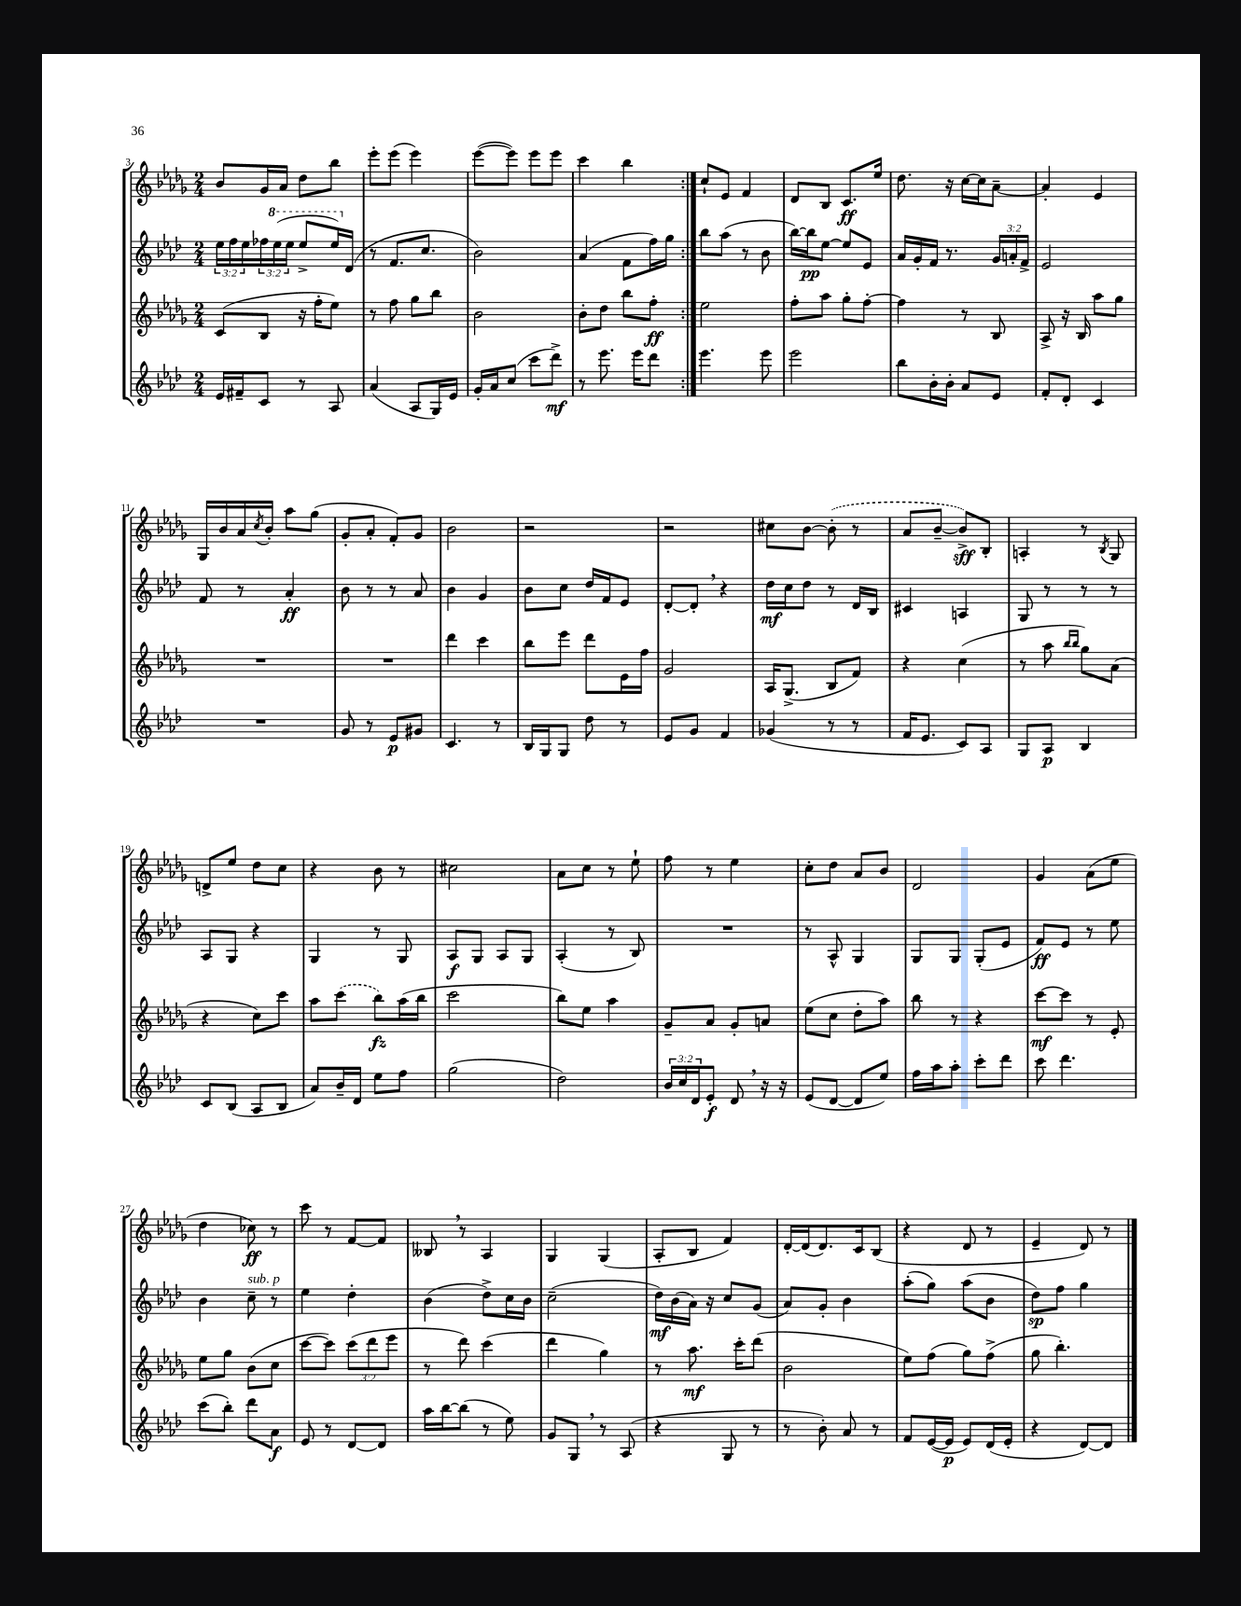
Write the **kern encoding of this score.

**kern	**dynam	**kern	**dynam	**kern	**dynam	**kern	**dynam
*part4	*part4	*part3	*part3	*part2	*part2	*part1	*part1
*staff4	*staff4	*staff3	*staff3	*staff2	*staff2	*staff1	*staff1
*clefG2	*	*clefG2	*	*clefG2	*	*clefG2	*
*k[b-e-a-d-]	*	*k[b-e-a-d-g-]	*	*k[b-e-a-d-]	*	*k[b-e-a-d-g-]	*
*M2/4	*	*M2/4	*	*M2/4	*	*M2/4	*
=3	=3	=3	=3	=3	=3	=3	=3
16e-/LL	.	(8c/L	.	24ee-\LL	.	8b-/L	.
.	.	.	.	24ff\	.	.	.
16f#X~/J	.	.	.	.	.	.	.
.	.	.	.	24ee-\	.	.	.
8c/J	.	8B-/J	.	24ff-X\	.	16g-/L	.
*	*	*	*	*8va	*	*	*
.	.	.	.	(24eee-\	.	.	.
.	.	.	.	.	.	16a-/JJ	.
.	.	.	.	24eee-\JJ	.	.	.
8r	.	16r	.	8eee-^/L	.	8dd-\L	.
.	.	16ff'\KL	.	.	.	.	.
8A-/	.	8ee-\J)	.	16eee-/L)	.	8bb-\J	.
*	*	*	*	*X8va	*	*	*
.	.	.	.	(16d-/JJ	.	.	.
=4	=4	=4	=4	=4	=4	=4	=4
(4a-/	.	8r	.	8r	.	8eee-'\L	.
.	.	8ff\	.	8.f/L	.	(8eee-\J	.
8A-/L	.	8gg-\L	.	.	.	4eee-\)	.
.	.	.	.	8.cc/J	.	.	.
16G/L)	.	8bb-\J	.	.	.	.	.
16e-/JJ	.	.	.	.	.	.	.
=5	=5	=5	=5	=5	=5	=5	=5
16g'/LL	.	2b-\	.	2b-\)	.	([8eee-\L	.
16a-/J	.	.	.	.	.	.	.
(8cc/J	.	.	.	.	.	8eee-\J])	.
8ccc\L	.	.	.	.	.	8eee-\L	.
8ddd-^\J)	mf	.	.	.	.	8eee-\J	.
=6	=6	=6	=6	=6	=6	=6	=6
8r	.	8b-'\L	.	(4a-/	.	4ccc\	.
8.eee-\	.	8dd-\J	.	.	.	.	.
.	.	8bb-\L	.	8f\L	.	4bb-\	.
16eee-\KL	.	.	.	.	.	.	.
8ddd-\J	.	8ff'\J	ff	16ff\L)	.	.	.
.	.	.	.	16gg\JJ	.	.	.
=7:|!	=7:|!	=7:|!	=7:|!	=7:|!	=7:|!	=7:|!	=7:|!
4.eee-\	.	2ee-\	.	8bb-\L	.	8cc`/L	.
.	.	.	.	(8aa-\J	.	8e-/J	.
.	.	.	.	8r	.	4f/	.
8eee-\	.	.	.	8b-\	.	.	.
=8	=8	=8	=8	=8	=8	=8	=8
2eee-\	.	8ff'\L	.	[16bb-\LL)	.	8d-/L	.
.	.	.	.	16bb-\J]	pp	.	.
.	.	8aa-\J	.	[8ee-\J	.	8B-/J	.
.	.	8gg-'\L	.	8ee-/L]	.	8.c/L	ff
.	.	[8ff'\J	.	8e-/J	.	.	.
.	.	.	.	.	.	16ee-/Jk	.
=9	=9	=9	=9	=9	=9	=9	=9
8bb-\L	.	4ff\]	.	16a-/LL	.	8.dd-\	.
.	.	.	.	16g'/	.	.	.
16b-'\L	.	.	.	16f/JJ	.	.	.
16b-'\JJ	.	.	.	8.r	.	16r	.
8a-/L	.	8r	.	.	.	[16cc\LL	.
.	.	.	.	.	.	16cc\J]	.
8e-/J	.	8B-/	.	24g/LL	.	[8a-~\J	.
.	.	.	.	24an'/	.	.	.
.	.	.	.	24f^/JJ	.	.	.
=10	=10	=10	=10	=10	=10	=10	=10
8f'/L	.	8A-^/	.	2e-/	.	4a-'/]	.
8d-'/J	.	16r	.	.	.	.	.
.	.	16B-/	.	.	.	.	.
4c/	.	8aa-\L	.	.	.	4e-/	.
.	.	8gg-\J	.	.	.	.	.
!!LO:LB:g=z
=11	=11	=11	=11	=11	=11	=11	=11
2r	.	2r	.	8f/	.	16G-/LL	.
.	.	.	.	.	.	16b-/	.
.	.	.	.	8r	.	16a-/	.
.	.	.	.	.	.	8qcc/	.
.	.	.	.	.	.	16b-'/JJ	.
.	.	.	.	4a-'/	ff	8aa-\L	.
.	.	.	.	.	.	(8gg-\J	.
=12	=12	=12	=12	=12	=12	=12	=12
8g/	.	2r	.	8b-\	.	8g-'/L	.
8r	.	.	.	8r	.	8a-'/J	.
8e-/L	p	.	.	8r	.	8f'/L)	.
8g#X/J	.	.	.	8a-/	.	8g-/J	.
=13	=13	=13	=13	=13	=13	=13	=13
4.c/	.	4ddd-\	.	4b-\	.	2b-\	.
.	.	4ccc\	.	4g/	.	.	.
8r	.	.	.	.	.	.	.
=14	=14	=14	=14	=14	=14	=14	=14
16B-/LL	.	8bb-\L	.	8b-\L	.	2r	.
16G/J	.	.	.	.	.	.	.
8G/J	.	8eee-\J	.	8cc\J	.	.	.
8dd-\	.	8ddd-\L	.	16dd-/LL	.	.	.
.	.	.	.	16f/J	.	.	.
8r	.	16e-\L	.	8e-/J	.	.	.
.	.	16ff\JJ	.	.	.	.	.
=15	=15	=15	=15	=15	=15	=15	=15
8e-/L	.	2g-/	.	[8d-'/L	.	2r	.
8g/J	.	.	.	8d-',/J]	.	.	.
4f/	.	.	.	4r	.	.	.
=16	=16	=16	=16	=16	=16	=16	=16
(4g-X/	.	16A-/KL	.	16dd-\LL	mf	8cc#X\L	.
.	.	(8.G-^/J	.	16cc\J	.	.	.
.	.	.	.	8dd-\J	.	[8b-\J	.
8r	.	8B-/L	.	8r	.	(8b-'\]	.
8r	.	8f/J)	.	16d-/LL	.	8r	.
.	.	.	.	16B-/JJ	.	.	.
=17	=17	=17	=17	=17	=17	=17	=17
16f/KL	.	4r	.	4c#X/	.	8a-/L	.
8.e-/J	.	.	.	.	.	.	.
.	.	.	.	.	.	[8b-~/J	.
8c/L)	.	(4cc\	.	4An/	.	8b-^/L])	sff
8A-/J	.	.	.	.	.	8B-'/J	.
=18	=18	=18	=18	=18	=18	=18	=18
8G/L	.	8r	.	8G/	.	4An'/	.
8A-/J	p	8aa-\	.	8r	.	.	.
.	.	16qqbb-/LL	.	.	.	.	.
.	.	16qqbb-/JJ	.	.	.	.	.
4B-/	.	8gg-\L)	.	8r	.	8r	.
.	.	.	.	.	.	8qB-/	.
.	.	(8a-\J	.	8r	.	8G-/	.
!!LO:LB:g=z
=19	=19	=19	=19	=19	=19	=19	=19
8c/L	.	4r	.	8A-/L	.	8dn^/L	.
(8B-/J	.	.	.	8G/J	.	8ee-/J	.
8A-/L	.	8cc\L)	.	4r	.	8dd-\L	.
8B-/J	.	8ccc\J	.	.	.	8cc\J	.
=20	=20	=20	=20	=20	=20	=20	=20
8a-/L)	.	8aa-\L	.	4G/	.	4r	.
16b-~/L	.	(8ccc\J	.	.	.	.	.
16d-/JJ	.	.	.	.	.	.	.
8ee-\L	.	8bb-\L)	fz	8r	.	8b-\	.
8ff\J	.	(16aa-\L	.	8G/	.	8r	.
.	.	16bb-\JJ	.	.	.	.	.
=21	=21	=21	=21	=21	=21	=21	=21
(2gg\	.	2ccc\	.	8A-/L	f	2cc#X\	.
.	.	.	.	8G/J	.	.	.
.	.	.	.	8A-/L	.	.	.
.	.	.	.	8G/J	.	.	.
=22	=22	=22	=22	=22	=22	=22	=22
2dd-\)	.	8bb-\L)	.	(4A-'/	.	8a-\L	.
.	.	8ee-\J	.	.	.	8cc\J	.
.	.	4aa-\	.	8r	.	8r	.
.	.	.	.	8B-/)	.	8ee-`\	.
=23	=23	=23	=23	=23	=23	=23	=23
24b-/LL	.	8g-~/L	.	2r	.	8ff\	.
24cc/	.	.	.	.	.	.	.
24d-/J	.	.	.	.	.	.	.
8e-'/J	f	8a-/J	.	.	.	8r	.
8d-,/	.	8g-'/L	.	.	.	4ee-\	.
16r	.	8an/J	.	.	.	.	.
16r	.	.	.	.	.	.	.
=24	=24	=24	=24	=24	=24	=24	=24
(8e-/L	.	(8ee-\L	.	8r	.	8cc'\L	.
[8d-/J	.	8cc\J	.	8A-^^/	.	8dd-\J	.
8d-/L]	.	8dd-'\L	.	4G/	.	8a-/L	.
8ee-/J)	.	8aa-\J)	.	.	.	8b-/J	.
=25	=25	=25	=25	=25	=25	=25	=25
16ff\LL	.	8bb-\	.	8G/L	.	2d-/	.
16aa-\J	.	.	.	.	.	.	.
8aa-'\J	.	8r	.	8G/J	.	.	.
8ccc'\L	.	4r	.	(8G'/L	.	.	.
8ddd-\J	.	.	.	8e-/J	.	.	.
=26	=26	=26	=26	=26	=26	=26	=26
8ccc\	.	[8ccc\L	mf	8f/L)	ff	4g-/	.
4.ddd-\	.	8ccc\J]	.	8e-/J	.	.	.
.	.	8r	.	8r	.	(8a-\L	.
.	.	8e-'/	.	8ee-\	.	8ee-\J	.
!!LO:LB:g=z
=27	=27	=27	=27	=27	=27	=27	=27
(8ccc\L	.	8ee-\L	.	4b-\	.	4dd-\	.
8bb-'\J)	.	8gg-\J	.	.	.	.	.
!	!	!	!	!LO:TX:a:i:t=sub. p	!	!	!
8ddd-\L	.	(8b-\L	.	8cc~\	.	8cc-X\)	ff
8a-\J	f	8cc\J	.	8r	.	8r	.
=28	=28	=28	=28	=28	=28	=28	=28
8e-/	.	[8ccc\L	.	4ee-\	.	8ccc\	.
8r	.	8ccc\J])	.	.	.	8r	.
[8d-/L	.	(12ccc\L	.	4dd-'\	.	[8f/L	.
.	.	12ddd-\	.	.	.	.	.
8d-/J]	.	.	.	.	.	8f/J]	.
.	.	12eee-\J	.	.	.	.	.
=29	=29	=29	=29	=29	=29	=29	=29
16aa-\LL	.	8r	.	(4b-\	.	8B--X,/	.
[16bb-\J	.	.	.	.	.	.	.
(8bb-\J]	.	8ddd-\)	.	.	.	8r	.
8r	.	(4ccc\	.	8dd-^\L)	.	4A-/	.
8ee-\)	.	.	.	16cc\L	.	.	.
.	.	.	.	16b-\JJ	.	.	.
=30	=30	=30	=30	=30	=30	=30	=30
8g/L	.	4ddd-\	.	(2cc~\	.	4G-/	.
8G,/J	.	.	.	.	.	.	.
8r	.	4gg-\)	.	.	.	(4G-/	.
(8A-/	.	.	.	.	.	.	.
=31	=31	=31	=31	=31	=31	=31	=31
4r	.	8r	.	16dd-\LL)	mf	8A-'/L	.
.	.	.	.	(16b-\	.	.	.
.	.	8.aa-\	mf	16a-\JJ)	.	8B-/J	.
.	.	.	.	16r	.	.	.
8G/	.	.	.	8cc/L	.	4f/)	.
.	.	16ccc'\KL	.	.	.	.	.
8r	.	(8ddd-\J	.	(8g/J	.	.	.
=32	=32	=32	=32	=32	=32	=32	=32
8r	.	2b-\	.	8a-/L)	.	[16d-'/LL	.
.	.	.	.	.	.	(16d-/J]	.
8b-'\)	.	.	.	8g'/J	.	8.d-/)	.
8a-/	.	.	.	4b-\	.	.	.
.	.	.	.	.	.	16c/k	.
8r	.	.	.	.	.	(8B-/J	.
=33	=33	=33	=33	=33	=33	=33	=33
8f/L	.	8ee-\L)	.	(8aa-'\L	.	4r	.
([16e-/L	.	(8ff\J	.	8gg\J)	.	.	.
16e-/JJ]	p	.	.	.	.	.	.
8e-/L)	.	8gg-\L)	.	(8aa-\L	.	8d-/	.
(16d-/L	.	(8ff^\J	.	8b-\J	.	8r	.
16e-'/JJ	.	.	.	.	.	.	.
=34	=34	=34	=34	=34	=34	=34	=34
4r	.	8gg-\	.	8dd-\L)	sp	4e-~/	.
.	.	4.bb-'\)	.	8ff\J	.	.	.
[8d-/L)	.	.	.	4gg\	.	8d-/)	.
8d-/J]	.	.	.	.	.	8r	.
==	==	==	==	==	==	==	==
*-	*-	*-	*-	*-	*-	*-	*-
